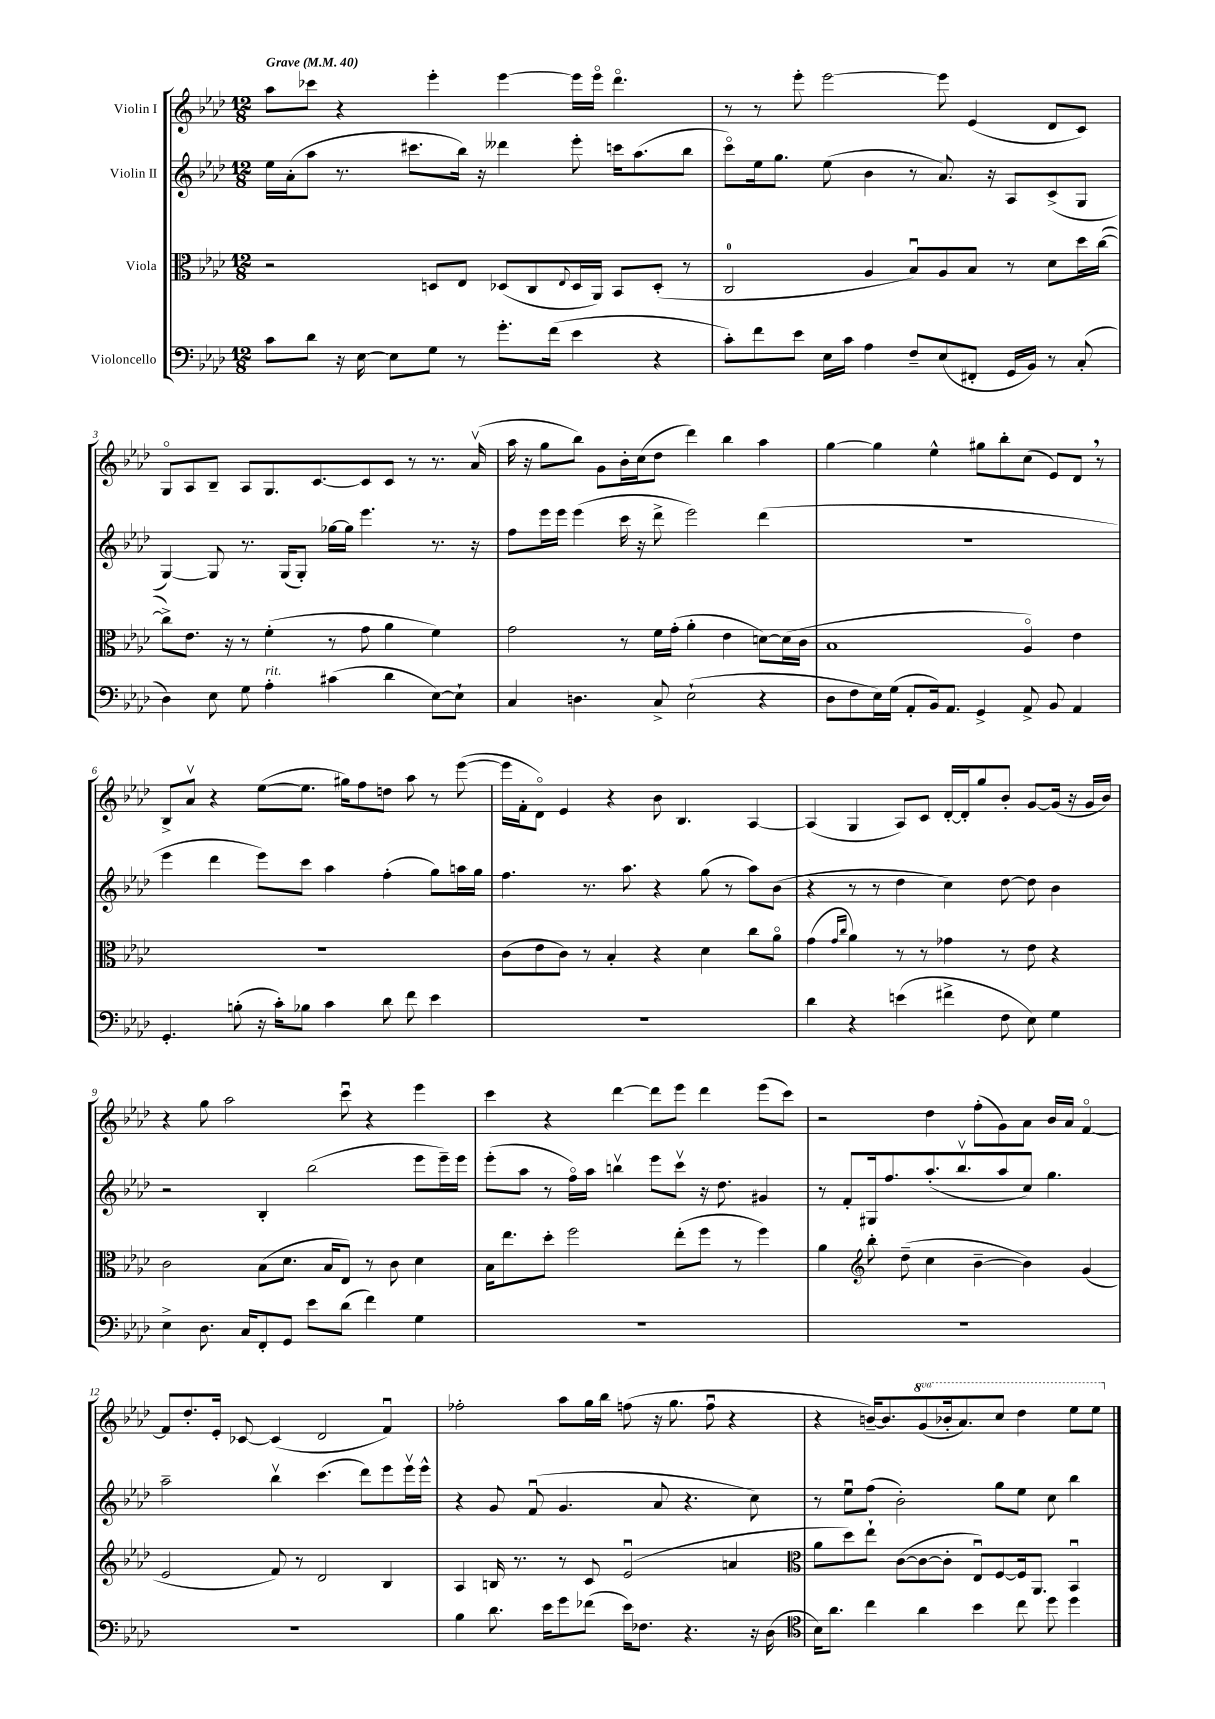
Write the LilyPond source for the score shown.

<<
\new StaffGroup <<
\new Staff = "s0" \with { instrumentName = "Violin I" } {
    \clef treble \key aes \major \numericTimeSignature \time 12/8 \set Staff.ottavationMarkups = #ottavation-simple-ordinals \tempo "Grave" 4 = 40
    aes''8 ces'''8 r4 ees'''4-. ees'''4~ ees'''16 ees'''16\flageolet des'''4.\flageolet |
    r8 r8 ees'''8-. ees'''2~ ees'''8 ees'4( des'8 c'8) |
    g8\flageolet aes8 bes8-- aes8 g8. c'8.~ c'8 c'8 r8 r8. aes'16\upbow( |
    aes''16 r16 g''8 bes''8) g'8 bes'16-. c''16( des''8 des'''4) bes''4 aes''4 |
    g''4~ g''4 ees''4-^ gis''8 bes''8-. c''8( ees'8) des'8 \breathe r8 |
    bes8-> aes'8\upbow r4 ees''8~( ees''8. gis''16) f''8 d''8 aes''8 r8 ees'''8~( |
    ees'''16 f'16-. des'8\flageolet) ees'4 r4 bes'8 bes4. aes4~ |
    aes4( g4 aes8) c'8 des'16~-. des'16-. g''8 bes'8-. g'8~ g'16( r16 g'16 bes'16) |
    r4 g''8 aes''2 c'''8\downbow r4 ees'''4 |
    c'''4 r4 des'''4~ des'''8 ees'''8 des'''4 ees'''8( c'''8) |
    r2 des''4 f''8-.( g'8) aes'8 bes'16 aes'16 f'4~\flageolet |
    f'8 des''8.-. ees'16-. ces'8~ ces'4( des'2 f'4\downbow) |
    fes''2-. aes''8 g''16 bes''16 f''8( r16 g''8. f''8\downbow r4 |
    r4 b'16~--) b'8. \ottava #1 g''8( bes''!16-. aes''8.) c'''8 des'''4 ees'''8 ees'''8 \ottava #0 \bar "|." |
}
\new Staff = "s1" \with { instrumentName = "Violin II" } {
    \clef treble \key aes \major \numericTimeSignature \time 12/8
    ees''16 aes'16-.( aes''8 r8. cis'''8. bes''16) r16 deses'''4 ees'''8-. c'''16 aes''8.( bes''8 |
    c'''8\flageolet) ees''16 g''8. ees''8( bes'4 r8 aes'8.) r16 aes8 c'8->( g8 |
    g4~) g8 r8. g16( g8-.) ges''16~ ges''16 ees'''4. r8. r16 |
    f''8 ees'''16 ees'''16 ees'''4( c'''16 r16 des'''8-> ees'''2) des'''4( |
    R1. |
    ees'''4 des'''4 ees'''8) c'''8 aes''4 f''4-.( g''8) a''16 g''16 |
    f''4. r8. aes''8. r4 g''8( r8 aes''8) bes'8( |
    r4 r8 r8 des''4 c''4) des''8~ des''8 bes'4 |
    r2 bes4-. bes''2( ees'''8 ees'''16--) ees'''16 |
    ees'''8-.( aes''8 r8 f''16\flageolet) aes''16 b''4\upbow ees'''8 c'''8\upbow r16 des''8. gis'4 |
    r8 f'8-. gis16 f''8. aes''8.-.( bes''8.\upbow aes''8 c''8) g''4. |
    aes''2-- bes''4\upbow c'''4.( des'''8) ees'''8 ees'''16\upbow ees'''16-^ |
    r4 g'8 f'8\downbow( g'4. aes'8 r4. c''8) |
    r8 ees''8\downbow f''8( bes'2-.) g''8 ees''8 c''8 bes''4 \bar "|." |
}
\new Staff = "s2" \with { instrumentName = "Viola" } {
    \clef alto \key aes \major \numericTimeSignature \time 12/8
    r2 d8 ees8 des8( c8 \appoggiatura { ees8 } des16 aes,16) bes,8 des8-.( r8 |
    c2-0 aes4 bes8\downbow) aes8 bes8 r8 des'8 des''16 c''16~( |
    c''8->) ees'8. r16 r8 f'4-.( r8 g'8 aes'4 f'4) |
    g'2 r8 f'16 g'16-.( aes'4-. ees'4 d'8~) d'16( c'16 |
    bes1 aes4\flageolet) ees'4 |
    R1. |
    c'8( ees'8 c'8) r8 bes4-. r4 des'4 c''8 aes'8\flageolet |
    g'4( \grace { g'16 c''16 } aes'4) r8 r8 ges'4 r8 ees'8 r4 |
    c'2 bes8( des'8. bes16 ees8) r8 c'8 des'4 |
    bes16 ees''8. des''8-. f''2 ees''8-.( f''8 r8 f''4) |
    aes'4 \clef treble bes''8-. des''8--( c''4 bes'4~-- bes'4) g'4( |
    ees'2 f'8) r8 des'2 bes4 |
    aes4 b16 r8. r8 c'8 ees'2\downbow( a'4 |
    \clef alto aes'8 des''8) ees''8-! c'8~( c'8~ c'8-. ees8\downbow) f8~ f16 aes,8. bes,4\downbow \bar "|." |
}
\new Staff = "s3" \with { instrumentName = "Violoncello" } {
    \clef bass \key aes \major \numericTimeSignature \time 12/8
    c'8 des'8 r16 ees16~ ees8 g8 r8 g'8.-. f'16( ees'4 r4 |
    c'8-.) f'8 ees'8 ees16 c'16 aes4 f8-- ees8( fis,8-. g,16 bes,16) r8 c8-.( |
    des4) ees8 g8 aes4-.^\markup { \italic "rit." } cis'4( des'4 ees8~) ees8-! |
    c4 d4. c8-> ees2-!( r4 |
    des8 f8 ees16) g16( aes,8-. bes,16) aes,8. g,4-> aes,8-> bes,8 aes,4 |
    g,4.-. b8-.( r16 c'16-.) bes8 c'4 des'8 f'8 ees'4 |
    R1. |
    des'4 r4 e'4( fis'4-> f8 ees8) g4 |
    ees4-> des8. c16 f,8-. g,8 ees'8 des'8( f'4) g4 |
    R1. |
    R1. |
    R1. |
    bes4 des'8. ees'16 g'8 fes'8( ees'16) fes8. r4. r16 des16( |
    \clef tenor bes16) aes'8. c''4 aes'4 bes'4 c''8 des''8 des''4 \bar "|." |
}
>>
>>
